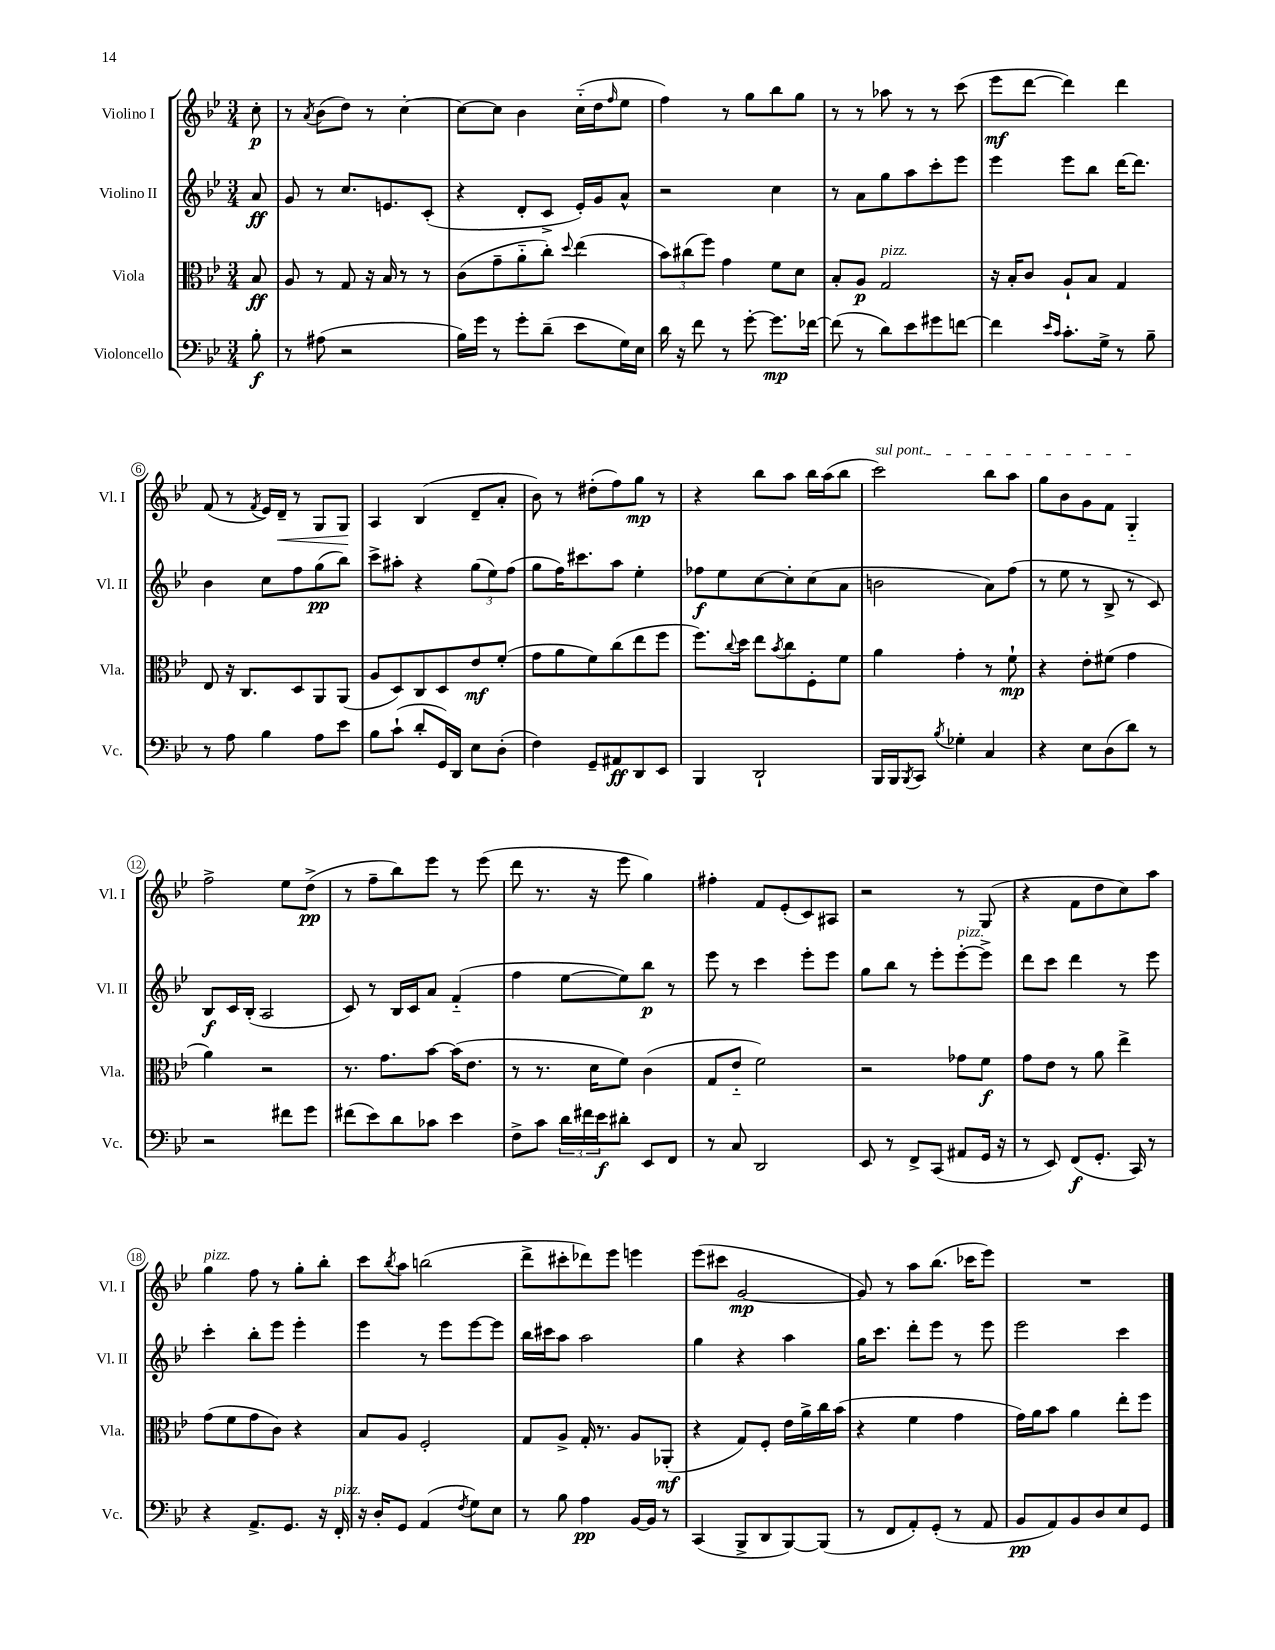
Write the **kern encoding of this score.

**kern	**kern	**kern	**kern
*staff4	*staff3	*staff2	*staff1
*clefF4	*clefC3	*clefG2	*clefG2
*k[b-e-]	*k[b-e-]	*k[b-e-]	*k[b-e-]
*M3/4	*M3/4	*M3/4	*M3/4
8B-'	8B-	8a	8cc'
=	=	=	=
8r	8A	8g	8r
.	.	.	8qa
(8A#	8r	8r	(8b-
2r	8G	8.cc	8dd)
.	16r	.	8r
.	16B-	8.e	.
.	8r	.	[4cc'
.	8r	(8c'	.
=	=	=	=
16B-)	(8c	4r	8cc_
16g	.	.	.
8r	8g~	.	8cc]
8g'	8a'~	8d'	4b-
(8d~	8cc')	8c^	.
.	8qqdd	.	.
8e-	(4ee-	16e-')	(16cc'~
.	.	16g	16dd
.	.	.	16qqff
16G)	.	8a^^	8ee-
16E-	.	.	.
=	=	=	=
16d	12b-)	2r	4ff)
16r	.	.	.
.	(12cc#	.	.
8f	.	.	.
.	12ff)	.	.
8r	4g	.	8r
[8g'	.	.	8gg
8.g]	8f	4cc	8bb-
.	8d	.	8gg
[16f-	.	.	.
=	=	=	=
(8f-]	8B-'	8r	8r
8r	8A	8a	8r
8d)	2G	8gg	8aa-
8e-	.	8aa	8r
8g#	.	8ccc'	8r
[8f	.	8eee-	(8ccc
=	=	=	=
4f]	16r	4eee-	8eee-
.	16B-'	.	.
.	8c	.	[8ddd
16qqe-	.	.	.
16qqc	.	.	.
8.c'	8A`	8eee-	4ddd])
.	8B-	8bb-	.
16G^	.	.	.
8r	4G	[16ddd	4ddd
.	.	8.ddd]	.
8B-~	.	.	.
=	=	=	=
8r	8E-	4b-	(8f
8A	16r	.	8r
.	8.C	.	.
.	.	.	8qf
4B-	.	8cc	16e-)
.	.	.	16d~
.	8D	8ff	8r
8A	8AA	(8gg	8G
8e-	(8AA	8bb-)	8G
=	=	=	=
8B-	8A	8ccc^	4A
(8c`	8D)	8aa#'	.
8d'	8C	4r	(4B-
16GG)	8D	.	.
16DD	.	.	.
8E-	8e-	(12gg	8d~
.	.	12ee-)	.
(8D'	(8f'	.	8a'
.	.	(12ff	.
=	=	=	=
4F)	8g	8gg	8b-)
.	8a	16ff)	8r
.	.	8.ccc#	.
8GG~	8f)	.	(8dd#'
8AA#	(8cc	8aa	8ff)
8DD	8ee-	4ee-'	8gg
8EE-	8ff	.	8r
=	=	=	=
4BBB-	8.ff)	8ff-	4r
.	.	8ee-	.
.	8qqcc	.	.
.	16dd	.	.
2DD`	8ee-	[8cc	8bb-
.	8qb-	.	.
.	8cc	8cc']	8aa
.	8F'	(8cc	16bb-
.	.	.	(16aa
.	8f	8a	8bb-
=	=	=	=
16BBB-	4a	2b	2ccc)
16BBB-	.	.	.
8qBBB-	.	.	.
8CC	.	.	.
8qB-	.	.	.
4G-'	4g'	.	.
4C	8r	8a)	8bb-
.	8f`	(8ff	8aa
=	=	=	=
4r	4r	8r	8gg
.	.	8ee-	8b-
8E-	8e-'	8r	8g
(8D	(8f#	8B-^	8f
8d)	4g	8r	4G'~
8r	.	8c)	.
=	=	=	=
2r	4a)	8B-	2ff^
.	.	16c	.
.	.	(16B-'	.
.	2r	2A	.
8f#	.	.	8ee-
8g	.	.	(8dd^
=	=	=	=
(8f#	8.r	8c)	8r
8e-)	.	8r	8ff~
.	8.g	.	.
8d	.	16B-	8bb-)
.	.	16c	.
8c-	[8b-	8a	8eee-
4e-	(16b-]	(4f'~	8r
.	8.e-	.	.
.	.	.	(8eee-
=	=	=	=
8F^	8r	4ff	8ddd
8c	8.r	.	8.r
24d	.	[8ee-	.
24f#	.	.	.
.	16d	.	16r
24e-	.	.	.
8d#'	8f)	8ee-])	8eee-
8EE-	(4c	8bb-	4gg)
8FF	.	8r	.
=	=	=	=
8r	8G	8eee-	4ff#'
8C	8e-'~	8r	.
2DD	2f)	4ccc	8f
.	.	.	(8e-'
.	.	8eee-'	8c)
.	.	8eee-	8A#
=	=	=	=
8EE-	2r	8gg	2r
8r	.	8bb-	.
8FF^	.	8r	.
(8CC	.	8eee-'	.
8AA#	8g-	[8eee-'	8r
16GG	8f	8eee-^]	(8G
16r	.	.	.
=	=	=	=
8r	8g	8ddd	4r
8EE-)	8e-	8ccc	.
(8FF	8r	4ddd	8f
8.GG'	8a	.	8dd
.	4ee-^	8r	8cc)
16CC)	.	.	.
8r	.	8eee-	8aa
=	=	=	=
4r	(8g	4ccc'	4gg
.	8f	.	.
8.AA^	8g	8bb-'	8ff
.	8c)	8eee-	8r
8.GG	.	.	.
.	4r	4eee-'	8gg'
16r	.	.	8bb-'
16FF'	.	.	.
=	=	=	=
16r	8B-	4eee-	8ccc
16D'	.	.	.
.	.	.	8qbb-
8GG	8A	.	8aa
(4AA	2F'	8r	(2bb
.	.	8eee-	.
8qF	.	.	.
8G)	.	[8eee-	.
8E-	.	8eee-]	.
=	=	=	=
8r	8G	16bb-	8ddd^
.	.	16ccc#	.
8B-	8A^	8aa	8ccc#'
4A	16G'	2aa	8ddd-)
.	8.r	.	.
.	.	.	8eee-
[16BB-	8A	.	4eee
16BB-]	.	.	.
8r	(8AA-'	.	.
=	=	=	=
(4CC	4r	4gg	(8eee-
.	.	.	8ccc#
8BBB-^	8G)	4r	[2g
8DD	8F'	.	.
[8BBB-)	16e-	4aa	.
.	16a^	.	.
(8BBB-]	16cc	.	.
.	(16b-	.	.
=	=	=	=
8r	4r	16gg	8g])
.	.	8.ccc	.
8FF	.	.	8r
8AA')	4f	8ddd'	8aa
(8GG'	.	8eee-	(8.bb-
8r	4g	8r	.
.	.	.	16ccc-
8AA	.	8eee-	8eee-)
=	=	=	=
8BB-	16g)	2eee-	2.r
.	16a	.	.
8AA)	8b-	.	.
8BB-	4a	.	.
8D	.	.	.
8E-	8ee-'	4ccc	.
8GG	8ff	.	.
==	==	==	==
*-	*-	*-	*-
